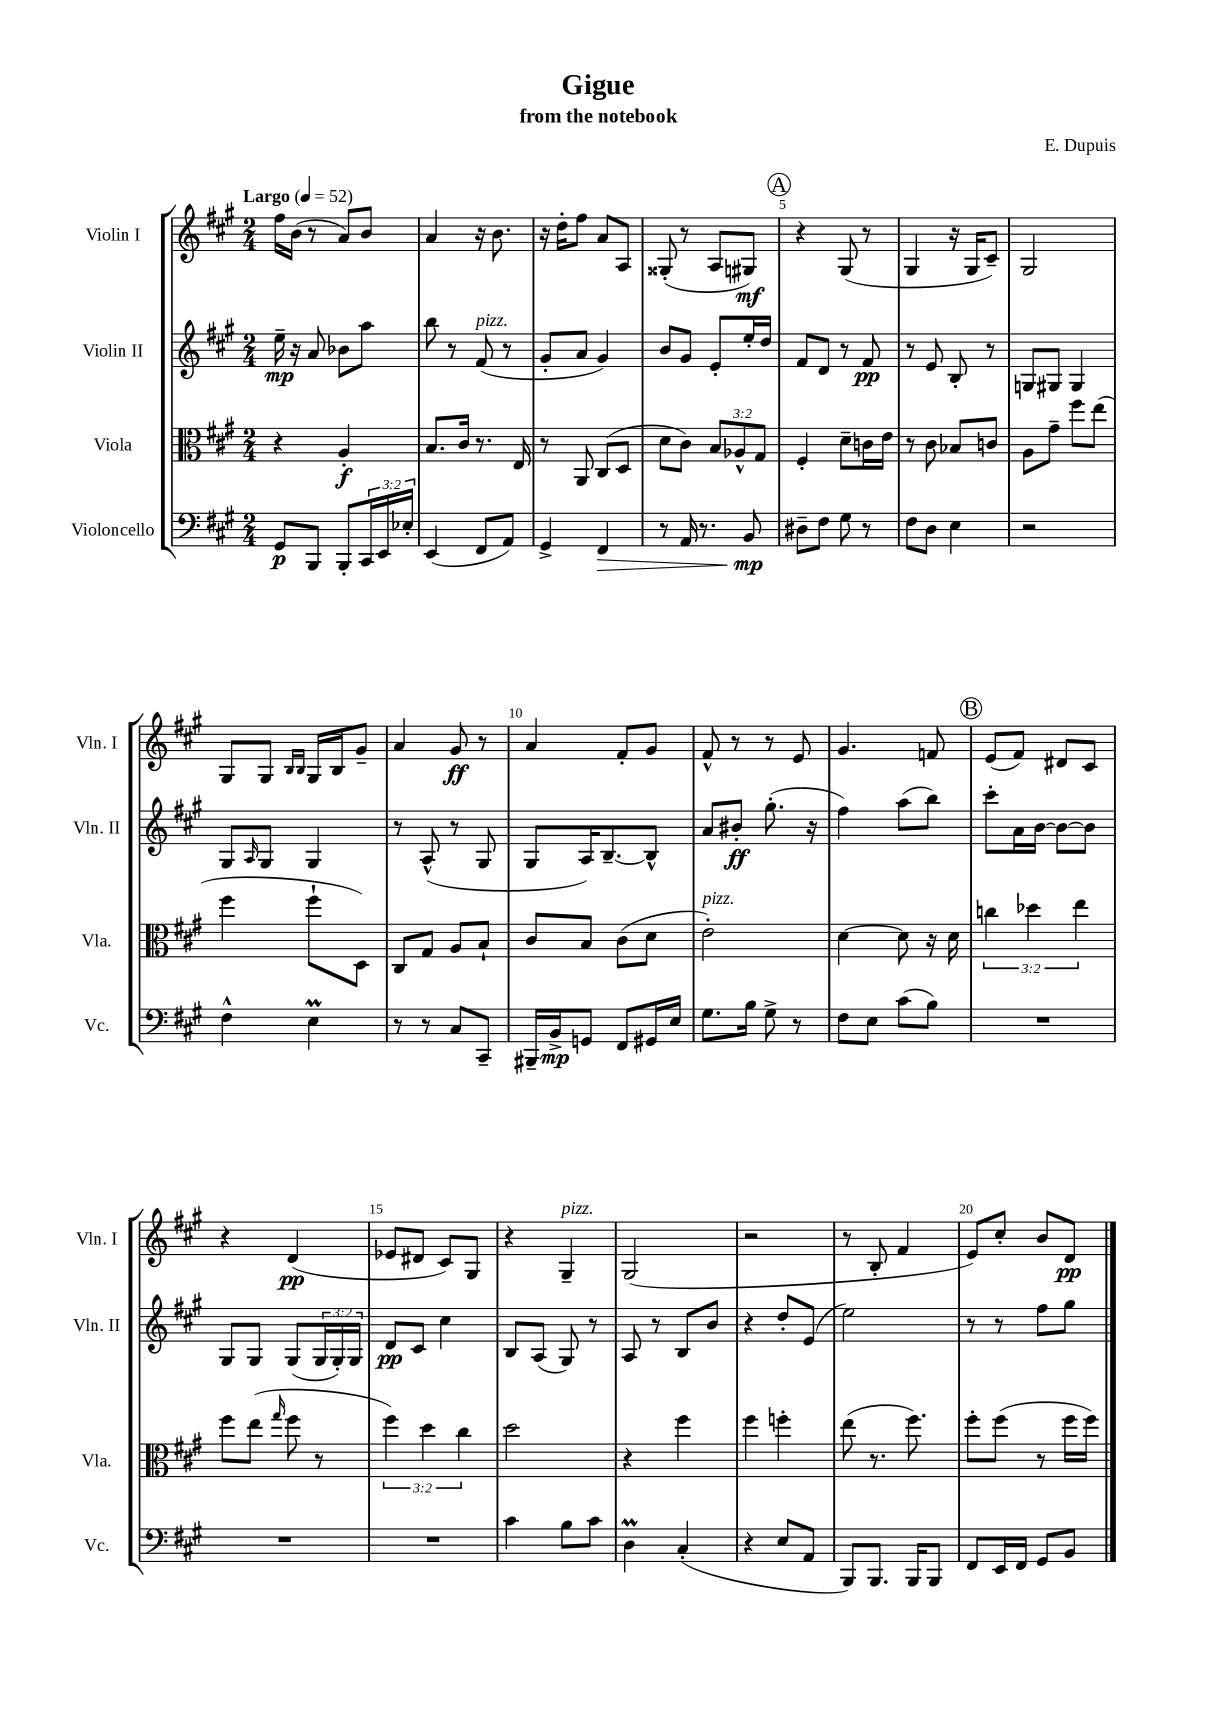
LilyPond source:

\header { title = "Gigue" composer = "E. Dupuis" subtitle = "from the notebook" }
<<
\new StaffGroup <<
\new Staff = "s0" \with { instrumentName = "Violin I" shortInstrumentName = "Vln. I" } {
    \clef treble \key a \major \numericTimeSignature \time 2/4 \tempo "Largo" 4 = 52
    fis''16 b'16( r8 a'8) b'8 |
    a'4 r16 b'8. |
    r16 d''16-. fis''8 a'8 a8 |
    gisis8-.( r8 a8 gis8\mf) |
    \mark \markup { \circle "A" } r4 gis8( r8 |
    gis4 r16 gis16 cis'8--) |
    gis2 |
    gis8 gis8 \grace { b16 b16 } gis16 b16 gis'8-- |
    a'4 gis'8\ff r8 |
    a'4 fis'8-. gis'8 |
    fis'8-^ r8 r8 e'8 |
    gis'4. f'8 |
    \mark \markup { \circle "B" } e'8( fis'8) dis'8 cis'8 |
    r4 d'4\pp( |
    ees'8 dis'8 cis'8) gis8 |
    r4 gis4--^\markup { \italic "pizz." } |
    gis2( |
    r2 |
    r8 b8-. fis'4 |
    e'8) cis''8-. b'8 d'8\pp \bar "|." |
}
\new Staff = "s1" \with { instrumentName = "Violin II" shortInstrumentName = "Vln. II" } {
    \clef treble \key a \major \numericTimeSignature \time 2/4 \override Staff.TupletNumber.text = #tuplet-number::calc-fraction-text
    e''16--\mp r16 a'8 bes'8 a''8 |
    b''8 r8 fis'8^\markup { \italic "pizz." }( r8 |
    gis'8-. a'8 gis'4) |
    b'8 gis'8 e'8-. e''16-. d''16 |
    \mark \markup { \circle "A" } fis'8 d'8 r8 fis'8\pp |
    r8 e'8 b8-. r8 |
    g8 gis8 gis4 |
    gis8 \grace { a16 } gis8 gis4 |
    r8 a8-^( r8 gis8 |
    gis8 a16) b8.~-- b8-^ |
    a'8 bis'8-.\ff gis''8.-.( r16 |
    fis''4) a''8( b''8) |
    \mark \markup { \circle "B" } cis'''8-. a'16 b'16~ b'8~ b'8 |
    gis8 gis8 gis8( \tuplet 3/2 { gis16 gis16-.) gis16 } |
    d'8\pp cis'8 cis''4 |
    b8 a8( gis8) r8 |
    a8 r8 b8 b'8 |
    r4 d''8-. e'8( |
    e''2) |
    r8 r8 fis''8 gis''8 \bar "|." |
}
\new Staff = "s2" \with { instrumentName = "Viola" shortInstrumentName = "Vla." } {
    \clef alto \key a \major \numericTimeSignature \time 2/4 \override Staff.TupletNumber.text = #tuplet-number::calc-fraction-text
    r4 a4-.\f |
    b8. cis'16 r8. e16 |
    r8 a,8 cis8( d8 |
    d'8 cis'8) \tuplet 3/2 { b8 aes8-^ gis8 } |
    \mark \markup { \circle "A" } fis4-. d'8-- c'16 e'16 |
    r8 cis'8 bes8 c'8 |
    a8 gis'8-- fis''8 e''8( |
    fis''4 fis''8-! d8) |
    cis8 gis8 a8 b8-! |
    cis'8 b8 cis'8( d'8 |
    e'2-.^\markup { \italic "pizz." }) |
    d'4~ d'8 r16 d'16 |
    \mark \markup { \circle "B" } \tuplet 3/2 { c''4 des''4 e''4 } |
    fis''8 e''8( \grace { gis''16 } fis''8 r8 |
    \tuplet 3/2 { fis''4) d''4 cis''4 } |
    d''2 |
    r4 fis''4 |
    fis''4 f''4-. |
    e''8( r8. fis''8.) |
    fis''8-. fis''8( r8 fis''16 fis''16) \bar "|." |
}
\new Staff = "s3" \with { instrumentName = "Violoncello" shortInstrumentName = "Vc." } {
    \clef bass \key a \major \numericTimeSignature \time 2/4 \override Staff.TupletNumber.text = #tuplet-number::calc-fraction-text
    gis,8\p b,,8 b,,8-. \tuplet 3/2 { cis,16 e,16 ees16-. } |
    e,4( fis,8 a,8) |
    gis,4-> fis,4\> |
    r8 a,16 r8. b,8\mp\! |
    \mark \markup { \circle "A" } dis8-- fis8 gis8 r8 |
    fis8 d8 e4 |
    r2 |
    fis4-^ e4\prall |
    r8 r8 cis8 cis,8-- |
    bis,,16-- b,16->\mp g,8 fis,8 gis,16 e16 |
    gis8. b16 gis8-> r8 |
    fis8 e8 cis'8( b8) |
    \mark \markup { \circle "B" } R2 |
    R2 |
    R2 |
    cis'4 b8 cis'8 |
    d4\prall cis4-.( |
    r4 e8 a,8 |
    b,,8) b,,8. b,,16 b,,8 |
    fis,8 e,16 fis,16 gis,8 b,8 \bar "|." |
}
>>
>>
\layout { \context { \Score \override BarNumber.break-visibility = ##(#f #t #t) barNumberVisibility = #(every-nth-bar-number-visible 5) } }
